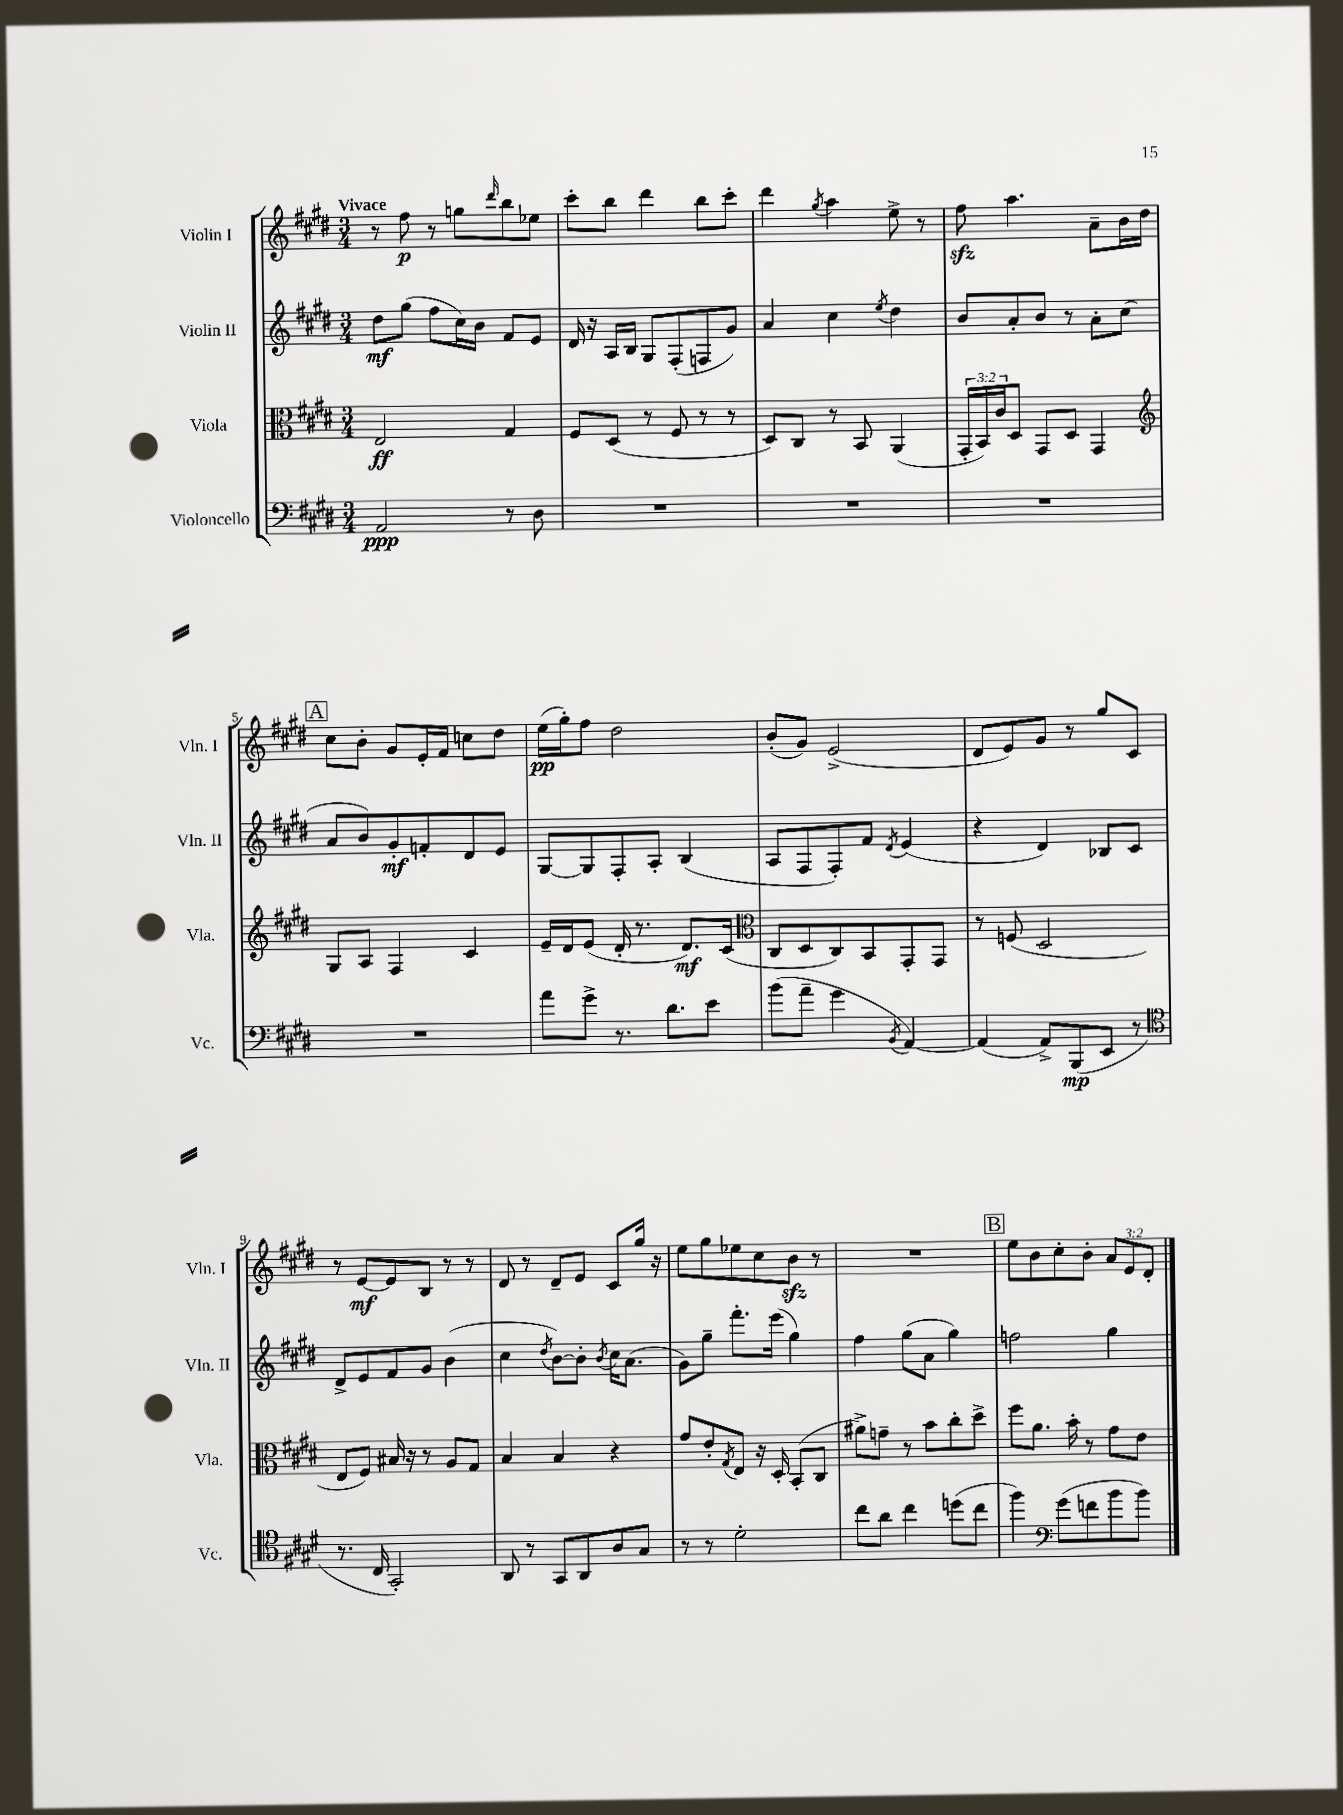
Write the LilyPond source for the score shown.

<<
\new StaffGroup <<
\new Staff = "s0" \with { instrumentName = "Violin I" shortInstrumentName = "Vln. I" } {
    \clef treble \key e \major \numericTimeSignature \time 3/4 \override Staff.TupletNumber.text = #tuplet-number::calc-fraction-text \tempo "Vivace"
    r8 fis''8\p r8 g''8 \grace { dis'''16 } b''8 ees''8 |
    cis'''8-. b''8 dis'''4 b''8 cis'''8-. |
    dis'''4 \acciaccatura { gis''8 } a''4 e''8-> r8 |
    fis''8\sfz a''4. a'8-- b'16 dis''16 |
    \mark \markup { \box "A" } cis''8 b'8-. gis'8 e'16-. fis'16 c''8 dis''8 |
    e''16\pp( gis''16-.) fis''8 dis''2 |
    b'8-.( gis'8) e'2->( |
    dis'8 e'8) gis'8 r8 gis''8 cis'8 |
    r8 e'8~\mf e'8 b8 r8 r8 |
    dis'8 r8 dis'8-- e'8 cis'8 gis''16 r16 |
    e''8 gis''8 ees''8 cis''8 b'8\sfz r8 |
    R2. |
    \mark \markup { \box "B" } e''8 b'8 cis''8-. b'8-. \tuplet 3/2 { a'8 e'8 dis'8-. } \bar "|." |
}
\new Staff = "s1" \with { instrumentName = "Violin II" shortInstrumentName = "Vln. II" } {
    \clef treble \key e \major \numericTimeSignature \time 3/4
    dis''8\mf gis''8( fis''8 cis''16) b'16 fis'8 e'8 |
    dis'16 r16 a16 b16 gis8 fis8-.( f8 gis'8) |
    a'4 cis''4 \acciaccatura { e''8 } dis''4 |
    b'8 a'8-. b'8 r8 a'8-. cis''8( |
    \mark \markup { \box "A" } a'8 b'8) gis'8-.\mf f'8-. dis'8 e'8 |
    gis8~ gis8 fis8-. a8-. b4( |
    a8 fis8 fis8-.) fis'8 \acciaccatura { dis'8 } e'4( |
    r4 dis'4) bes8 cis'8 |
    dis'8-> e'8 fis'8 gis'8 b'4( |
    cis''4 \acciaccatura { dis''8 } b'8~) b'8-. \acciaccatura { b'8 } cis''16 a'8.( |
    gis'8) gis''8-- fis'''8.-. e'''16( gis''4) |
    fis''4 gis''8( a'8 gis''4) |
    \mark \markup { \box "B" } f''2 gis''4 \bar "|." |
}
\new Staff = "s2" \with { instrumentName = "Viola" shortInstrumentName = "Vla." } {
    \clef alto \key e \major \numericTimeSignature \time 3/4 \override Staff.TupletNumber.text = #tuplet-number::calc-fraction-text
    e2\ff gis4 |
    fis8 dis8( r8 fis8 r8 r8 |
    dis8) cis8 r8 b,8 a,4( |
    \tuplet 3/2 { gis,16-. b,16) cis'16 } dis8 gis,8 dis8 gis,4 |
    \mark \markup { \box "A" } \clef treble gis8 a8 fis4 cis'4 |
    e'16-- dis'16 e'8( dis'16-. r8. dis'8.\mf) cis'16( |
    \clef alto cis8 dis8 cis8) b,8 gis,8-. gis,8 |
    r8 f8( dis2 |
    e8 fis8) bis16 r16 r8 a8 gis8 |
    b4 b4 r4 |
    gis'8 e'8-. \acciaccatura { gis8 } e8 r16 dis16-. b,8-.( cis8 |
    ais'8->) g'8-- r8 b'8 cis''8-. dis''8-> |
    \mark \markup { \box "B" } fis''8 a'8. b'16-. r8 gis'8 e'8 \bar "|." |
}
\new Staff = "s3" \with { instrumentName = "Violoncello" shortInstrumentName = "Vc." } {
    \clef bass \key e \major \numericTimeSignature \time 3/4
    a,2\ppp r8 dis8 |
    R2. |
    R2. |
    R2. |
    \mark \markup { \box "A" } R2. |
    a'8 gis'8-> r8. dis'8. e'8 |
    b'8( a'8-- gis'4 \acciaccatura { b,8 } a,4~) |
    a,4( a,8->) b,,8\mp( e,8 r8 |
    \clef tenor r8. cis16 gis,2-.) |
    a,8 r8 gis,8 a,8 a8 gis8 |
    r8 r8 dis'2-. |
    cis''8 a'8 cis''4 d''8( cis''8 |
    \mark \markup { \box "B" } fis''4) \clef bass gis'8( f'8 b'8 b'8) \bar "|." |
}
>>
>>
